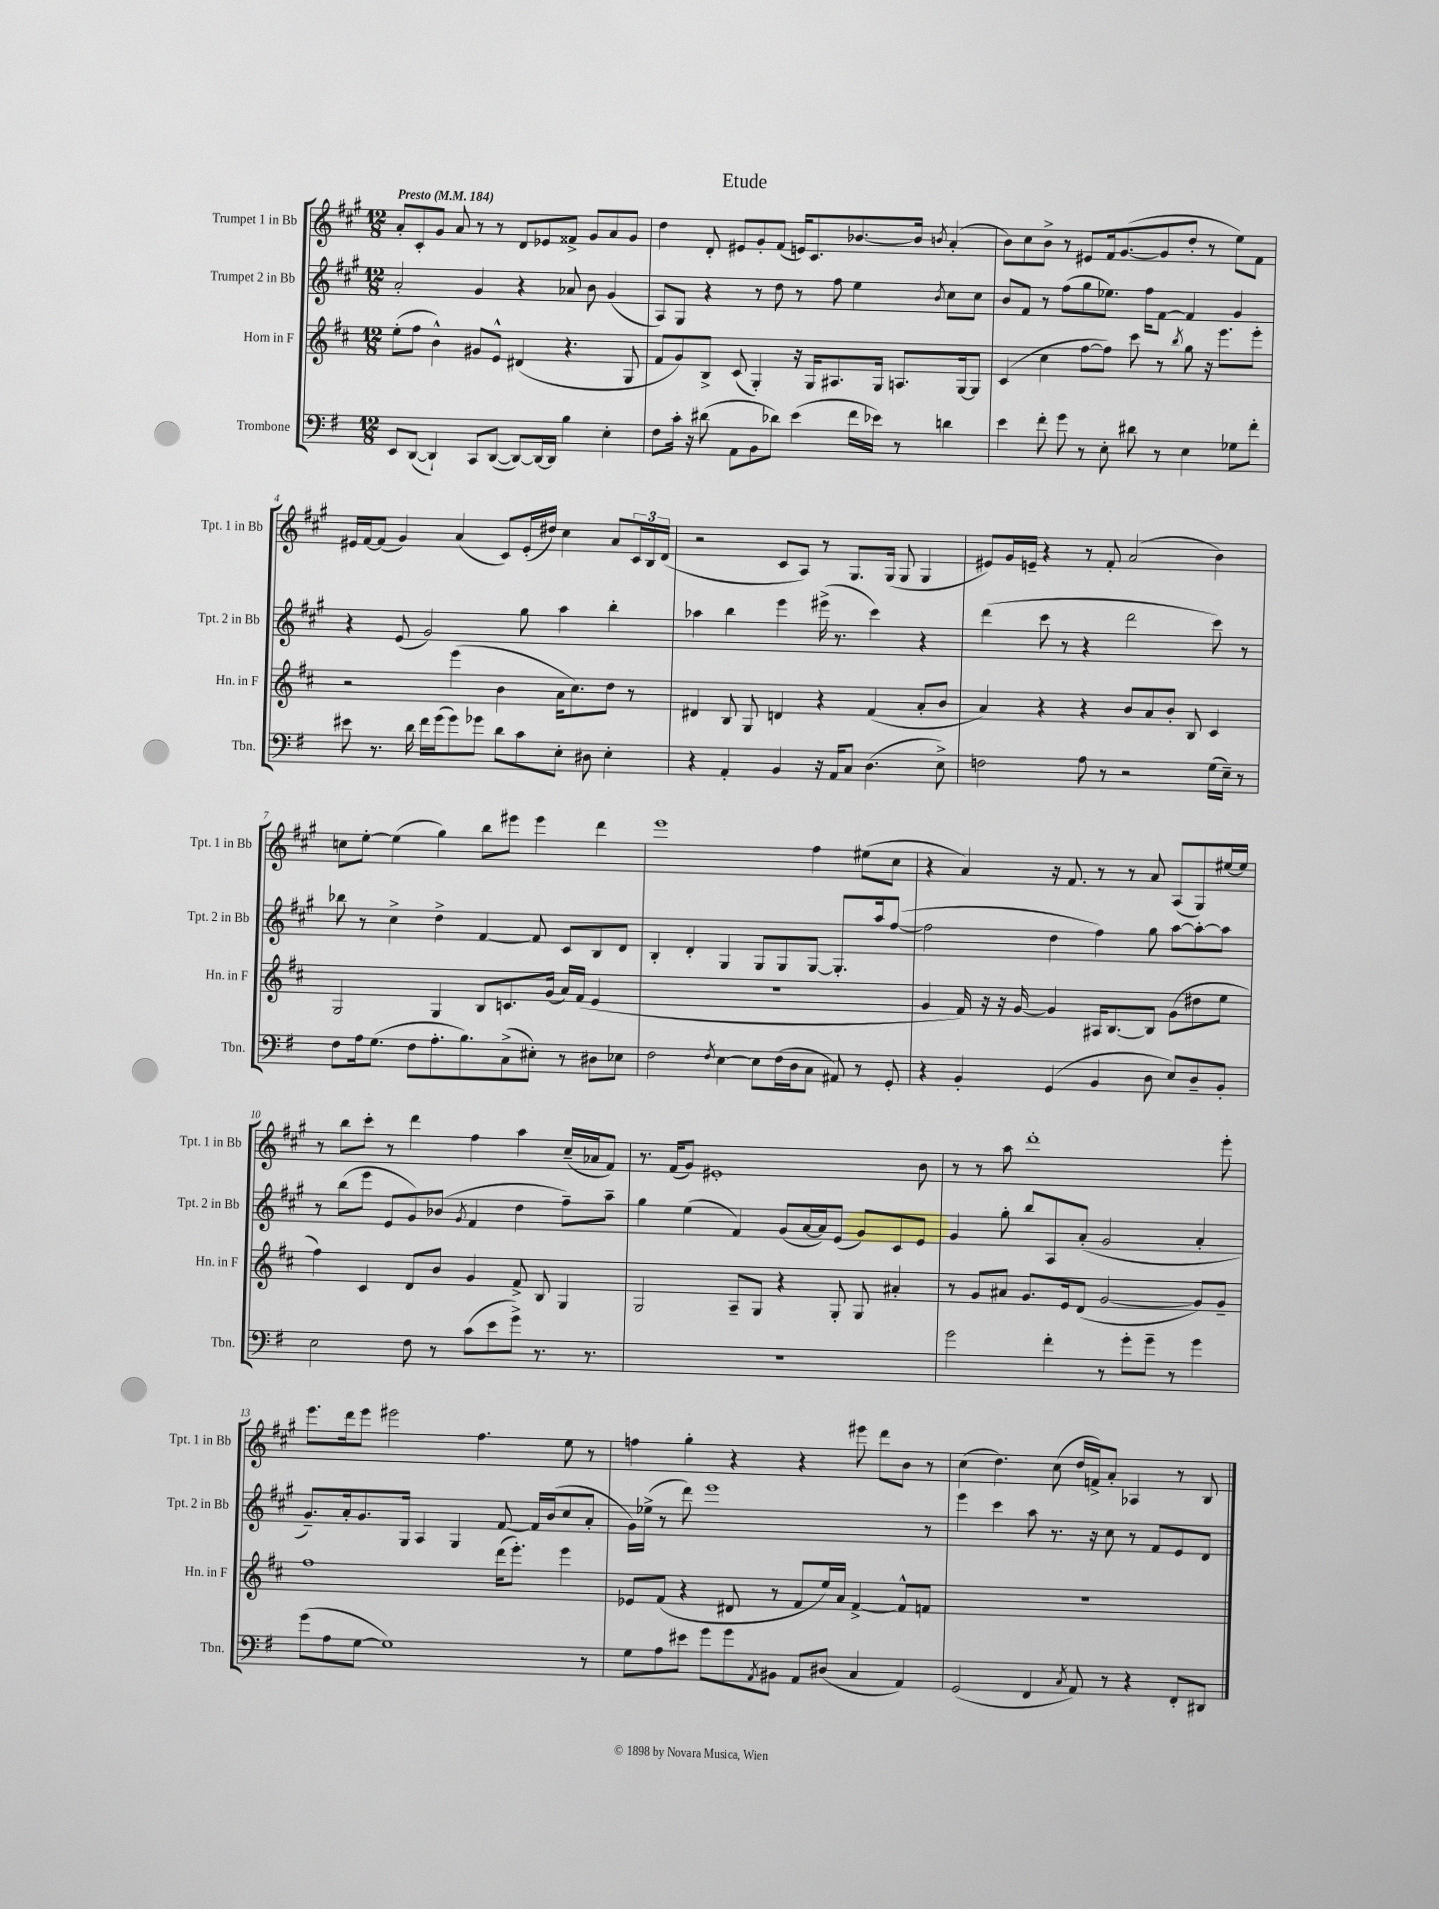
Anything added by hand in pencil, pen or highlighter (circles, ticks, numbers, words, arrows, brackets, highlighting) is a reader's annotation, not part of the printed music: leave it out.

**kern	**kern	**kern	**kern
*part4	*part3	*part2	*part1
*staff4	*staff3	*staff2	*staff1
*I"Trombone	*I"Horn in F	*I"Trumpet 2 in Bb	*I"Trumpet 1 in Bb
*I'Tbn.	*I'Hn. in F	*I'Tpt. 2 in Bb	*I'Tpt. 1 in Bb
*clefF4	*clefG2	*clefG2	*clefG2
*k[f#]	*k[f#c#]	*k[f#c#g#]	*k[f#c#g#]
*M12/8	*M12/8	*M12/8	*M12/8
*MM184	*MM184	*MM184	*MM184
=1	=1	=1	=1
!	!	!	!LO:TX:a:B:t=Presto
8EE/L	(8ee'\L	2a'/	8a'/L
([8DD/J	8ff#\J	.	8c#'/
4DD`/])	4b^^\)	.	8g#/J
.	.	.	8a/
8CC/L	8g#X/L	4g#/	8r
([8DD/J	8e^^/J	.	8r
8DD/L_)	(4d#X/	4r	8d/L
16DD/L_	.	.	8e-X/
16DD/JJ]	.	.	.
4B\	4.r	8a-X/	8f##X^/J
.	.	8b\	8g#/L
4E'\	.	(4g#/	8a/
.	8G/	.	8g#/J
=2	=2	=2	=2
8F#\L	8f#/L	8A/L)	4dd\
16c'\Jk	8g/)	8G#/J	.
16r	.	.	.
(8d#X\	8B^/J	4r	8d'/
8AA\L	(8c#/	.	8e#X/L
8BB\	4G'/)	8r	8g#'/
8d-X\J)	.	8dd\	(8f#/J
(4e\	16r	8r	16en/KL)
.	16G/KL	.	8.c#/
.	8.A#X/	8ff#\	.
16f#\LL	.	4ee\	[8.b-X/
16e-X\JJ)	16G/Jk	.	.
8r	8.An/L	.	.
.	.	.	16b-/Jk]
.	.	8qb/	8qbn/
4dn\	.	8cc#\L	(4a'/
.	[16G/k	.	.
.	8G/J]	8cc#\J	.
=3	=3	=3	=3
4e\	(4c#/	8b/L	8b\L)
.	.	8f#/J	8cc#\
8f#'\	4cc#\	8r	8b^\J
8g\	.	(8ff#\L	8r
8r	[8ff#\L	8gg#\	8e#X/L
8E'\	8ff#\J])	8.ee-X\J)	16f#/k
.	.	.	([8.g#/
8d#X\	8ccc#\	.	.
.	.	16ff#\KL	.
8r	8r	[8f#\J	8g#/]
.	8qbb/	.	.
4E\	8gg\	4f#/]	8dd'/J
.	16r	.	8r
.	8.eee\L	.	.
8G-X\L	.	4g#/	8ee\L)
8f#'\J	8eee'\J	.	8f#\J
!!LO:LB:g=z
=4	=4	=4	=4
8e#X\	2r	4r	16e#X/LL
.	.	.	[16f#/J
8.r	.	.	(8f#/J]
.	.	(8e/	4g#/)
16d\	.	.	.
16f#\LL	.	2g#/)	.
(16g\J	.	.	.
8g\)	(4eee\	.	(4a/
8g-X\J	.	.	.
8d\L	4b\	.	8c#/L)
8c\	.	8gg#\	(16e#'/L
.	.	.	16dd#X/JJ)
8E'\J	16a\KL	4aa\	4cc#\
.	8.cc#\)	.	.
8D#X\	.	.	.
4E'\	8dd\J	4bb'\	8a/L
.	8r	.	24c#/L
.	.	.	24B/
.	.	.	(24d/JJ
=5	=5	=5	=5
4r	4d#X/	4aa-X\	2r
4AA'/	8B/	4bb\	.
.	8G/	.	.
4BB/	4dn/	4eee\	8c#/L
.	.	.	8A/J)
16r	4r	(16eee#X^\	8r
16AA/KL	.	8.r	.
8C/J	.	.	8.G#/L
(4.D\	(4f#/	4ccc#\)	.
.	.	.	(16G#/Jk
.	.	.	8G#/
.	8a'/L	4r	4G#/
8E^\)	8b/J	.	.
=6	=6	=6	=6
2Fn\	4a/)	(4ddd\	8e#X/L)
.	.	.	16g#/L
.	.	.	16en~/JJ
.	4r	8ccc#\	4r
.	.	8r	.
8A\	4r	4r	8r
8r	.	.	8f#'/
2r	8b/L	2ddd\	(2a/
.	8a/	.	.
.	8b'/J	.	.
.	8B/	.	.
(16G\LL	4c#/	8ccc#\)	4b\)
16E~\JJ)	.	.	.
8r	.	8r	.
!!LO:LB:g=z
=7	=7	=7	=7
8F#\L	2G/	8bb-X\	8ccn\L
16A\k	.	8r	[8ee'\J
(8.G\J	.	.	.
.	.	4cc#^\	(4ee\]
8F#\L	.	.	.
8.A'\	4G/	4dd^\	4gg#\)
8.B\)	.	.	.
.	8B/L	[4f#/	8bb\L
(8C^\	8.cn/	.	8eee#X\J
8E#X'\J)	.	8f#/]	4eee#\
.	(16g/Jk	.	.
8r	16a/LL)	8c#/L	.
.	(16f#/JJ	.	.
8D#X\L	4e/	8B/	4ddd\
8E-X\J	.	8d/J	.
=8	=8	=8	=8
2F#\	1.r	4B'/	1eee
.	.	4d'/	.
8qF#/	.	.	.
[4E\	.	4G#/	.
8E\L]	.	8G#/L	.
(16F#\L	.	8G#/	.
16D\J	.	.	.
8C\J	.	[8G#/J	4ff#\
8AA#X/)	.	8.G#'/L]	.
8r	.	.	(8ee#X\L
.	.	16aa/k	.
8GG'/	.	([8ff#/J	8cc#\J
=9	=9	=9	=9
4r	4g/	2ff#\]	4r
4BB'/	16f#/)	.	4a/)
.	16r	.	.
.	16r	.	.
.	[16g/	.	.
(4GG/	4g/]	4dd\	16r
.	.	.	8.f#/
4BB/	16A#X/KL	4ff#\)	8r
.	[8.B/	.	.
.	.	.	8r
8D\	8B/J]	8gg#\	8a/
8E/L)	(8g\L	[8aa\L	(8A/L
8D~/	8dd#X\	8aa'\_	8G#/)
8BB'/J	8ee\J	8aa\J]	[16ee#X/L
.	.	.	16ee#/JJ]
!!LO:LB:g=z
=10	=10	=10	=10
2E\	4ff#\)	8r	8r
.	.	(8bb\L	8bb\L
.	4c#/	8eee\J	8ccc#'\J
.	.	8e/L	8r
8F#\	8d/L	8g#/)	4ddd\
8r	8b/J	(8b-X/J	.
.	.	8qg#/	.
(8c\L	4g/	4f#/	4ff#\
8e\	.	.	.
8g^\J)	8f#^/	4dd\	4aa\
8.r	8B/	.	.
.	4G/	8ff#~\L)	(16cc#~/LL
8.r	.	.	16a-X/J
.	.	8aa~\J	8f#/J)
=11	=11	=11	=11
1.r	2G/	4gg#\	8.r
.	.	.	(16f#/KL
.	.	(4ee\	8g#/J)
.	.	.	1e#X'
.	8A~/L	4f#/)	.
.	8G/J	.	.
.	4r	(8g#/L	.
.	.	[16a/L	.
.	.	16a/J])	.
.	8G'/	(8e/J	.
.	8G/	8g#/L)	.
.	4a#X'/	8c#/	.
.	.	8e/J	8b\
=12	=12	=12	=12
2g\	8r	4g#/	8r
.	8g/L	.	8r
.	8a#X/J	8gg#'\	8aa\
.	8.g/L	8bb/L	1ddd'
4f#'\	.	8A/	.
.	16e/k	.	.
.	(8d/J	(8a'/J	.
8r	[2g/	2g#/	.
8g'\L	.	.	.
8g~\J	.	.	.
8r	.	.	.
4g\	8g/L])	4a'/	.
.	8g~/J	.	8eee'\
!!LO:LB:g=z
=13	=13	=13	=13
(8g\L	1ff#	8.g#~/L)	8.eee\L
8A\	.	.	.
.	.	16a'/k	16ddd\k
[8G\J	.	8.g#/	8eee\J
1G])	.	.	2eee#X\
.	.	16G#/Jk	.
.	.	4A/	.
.	.	4G#/	.
.	.	.	4.ff#\
.	(16ddd\KL	[8f#/	.
.	8.eee'\J)	.	.
.	.	16f#/LL]	.
.	.	(16b/J	.
.	4eee\	8cc#/	8ee\
8r	.	8a'/J	8r
=14	=14	=14	=14
8G\L	8e-X/L	16g#\LL)	4ffn\
.	.	(16ee-X^\JJ	.
8A\	(8f#/J	8r	.
8e#X\J	4r	8ddd\)	4gg#'\
8g\L	.	1eee	.
8g\	8d#X/	.	4r
8qAA/	.	.	.
8BB#X\J	8r	.	.
8AA/L	8f#/L	.	4r
(8D#X/J	16ee/L)	.	.
.	16a/JJ	.	.
4C/	[4f#^/	.	8eee#X\
.	.	.	8ddd\L
4AA/)	8f#^^/L]	.	8b\J
.	8fn/J	8r	8r
=15	=15	=15	=15
(2GG/	1.r	4eee\	(4cc#\
.	.	4ccc#\	4.dd\)
4FF#/	.	8aa\	.
.	.	8.r	(8cc#\
8qC/	.	.	.
8AA/)	.	.	16dd/LL
.	.	16r	16fn^/J)
8r	.	8cc#\	8a'/J
4r	.	8r	4A-X/
.	.	8f#/L	.
8FF#'/L	.	8e/	8r
8DD#X/J	.	8d/J	8B/
==	==	==	==
*-	*-	*-	*-
